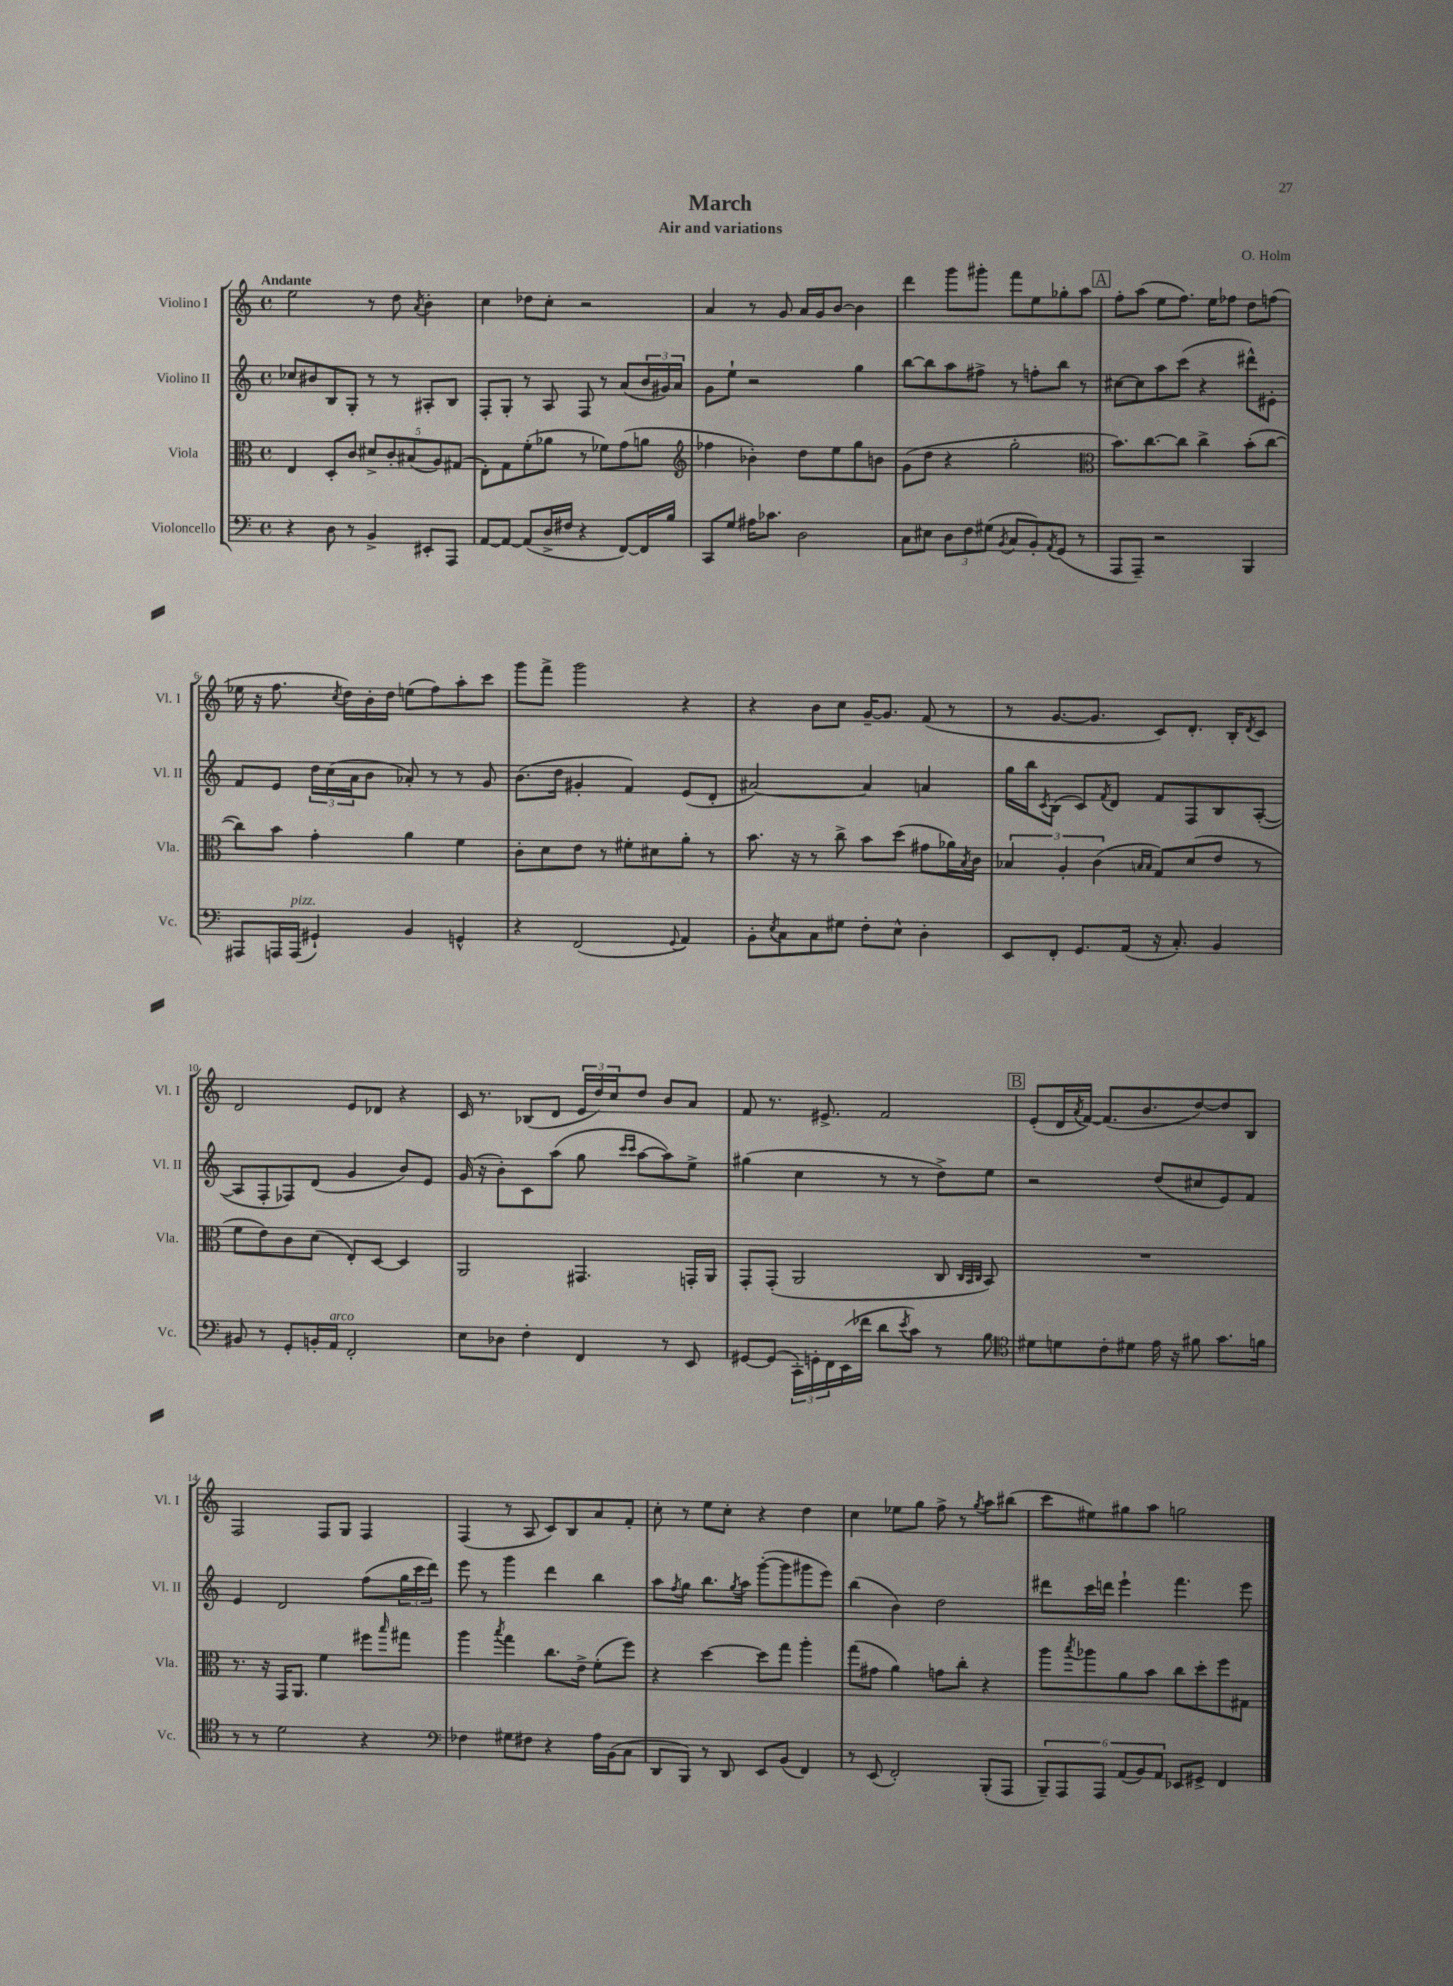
\header { title = "March" composer = "O. Holm" subtitle = "Air and variations" }
<<
\new StaffGroup <<
\new Staff = "s0" \with { instrumentName = "Violino I" shortInstrumentName = "Vl. I" } {
    \clef treble \key c \major \defaultTimeSignature \time 4/4 \tempo "Andante"
    e''2 r8 d''8 \acciaccatura { a'8 } b'4-. |
    c''4 des''8 c''8-. r2 |
    a'4 r8 g'8 a'16 g'16 b'8~ b'4 |
    d'''4 g'''8 gis'''8-. f'''8 e''8 ges''8-. a''8 |
    \mark \markup { \box "A" } f''8-. a''8( e''8 f''8.) e''16 fes''8 d''8 f''8( |
    ees''16 r16 f''8. \acciaccatura { c''8 } d''16) b'16-. d''16 e''8( f''8) a''8-. c'''8 |
    g'''8 f'''8-> g'''2 r4 |
    r4 b'8 c''8 g'16~-- g'8. f'8( r8 |
    r8 g'8.~ g'8. c'8) d'8.-. b16-. \acciaccatura { d'8 } c'8 |
    d'2 e'8 des'8 r4 |
    c'16 r8. bes8( d'8 \tuplet 3/2 { e'16 d''16) c''16 } d''8 b'8 a'8 |
    f'8 r8. eis'8.-> f'2 |
    \mark \markup { \box "B" } e'8-.( d'16 \acciaccatura { a'8 } f'16~) f'8.( b'8. d''8~) d''8 b8 |
    f2 f8 g8 f4 |
    f4( r8 a8 c'8) b8 a'8 f'8-. |
    c''8-. r8 e''8 c''8-. r4 d''4 |
    c''4 ees''8 g''8 f''8-> r8 \acciaccatura { g''8 } a''8 bis''8( |
    c'''8 eis''8) gis''8 a''8 g''2 \bar "|." |
}
\new Staff = "s1" \with { instrumentName = "Violino II" shortInstrumentName = "Vl. II" } {
    \clef treble \key c \major \defaultTimeSignature \time 4/4
    ces''8 bis'8 b8 g8-. r8 r8 ais8-. b8 |
    f8-. g8-. r8 a8 f8 r8 a'8( \tuplet 3/2 { b'16 gis'16) a'16 } |
    g'8 e''8-! r2 g''4 |
    b''8~ b''8 a''8 fis''8-> r8 f''8-. b''8 r8 |
    \mark \markup { \box "A" } cis''8~ cis''8 a''8 c'''8( r4 dis'''8-^) eis'8-. |
    f'8 e'8 \tuplet 3/2 { d''16 c''16( a'16 } b'8 aes'8-.) r8 r8 g'8 |
    b'8.( d''16 gis'4-. f'4) e'8( d'8-. |
    ais'2~) ais'4 a'4 |
    g''16 b''16 \acciaccatura { c'8 } b8( c'8) \acciaccatura { f'8 } d'8 f'8 f8 b8 a8~-.( |
    a8 f8-. fes8) d'8( g'4 b'8) e'8 |
    g'16( r16 b'8-.) c'8 a''8( g''8 \grace { c'''16 c'''16 } a''8~ a''8) e''8-> |
    gis''4( c''4 r8 r8 d''8->) e''8 |
    \mark \markup { \box "B" } r2 d''8( cis''8 e'8) f'8 |
    e'4 d'2 f''8( \tuplet 3/2 { g''16 c'''16 d'''16) } |
    e'''8 r8 g'''4 d'''4 b''4 |
    a''8 \acciaccatura { f''8 } g''8 b''8. \acciaccatura { g''8 } a''16 g'''8~-.( g'''8 gis'''8 e'''8) |
    b''4( b'4) d''2 |
    dis'''8 c'''16 d'''16 e'''4-! f'''4. e'''8 \bar "|." |
}
\new Staff = "s2" \with { instrumentName = "Viola" shortInstrumentName = "Vla." } {
    \clef alto \key c \major \defaultTimeSignature \time 4/4
    e4 d8-. c'8 \tuplet 5/4 { dis'8-> c'8-. bis8( a8) gis8( } |
    e8-.) g8 f'8-.( aes'8 r8 fes'8) g'8( a'8 |
    \clef treble fes''4 bes'4-.) d''8 e''8 g''8 b'8 |
    g'8( d''8 r4 g''2-. |
    \mark \markup { \box "A" } \clef alto b'8.) c''8.~ c''8 c''4-> b'8-.( c''8~ |
    c''8) b'8 g'4-. a'4 f'4 |
    c'8-. d'8 e'8 r8 fis'8-. dis'8 a'8-. r8 |
    b'8. r16 r8 c''8-> b'8 d''8( gis'8 aes'16) \acciaccatura { b8 } c'16 |
    \tuplet 3/2 { bes4 a4-. c'4( } \grace { b16 b16 } g8) d'8( e'8 r8 |
    f'8 e'8) c'8 d'8( e8-.) d8~ d4 |
    a,2 gis,4. g,16-. a,16 |
    g,8-. g,8-.( a,2 c8 \grace { c32 b,32 c32 } b,8) |
    \mark \markup { \box "B" } R1 |
    r8. r16 g,16 a,8. f'4 fis''8 \grace { b''16 } gis''8 |
    a''4 \acciaccatura { b''8 } g''4 c''8. e'16-> f'8-.( f''8) |
    r4 d''4~ d''8 g''8 a''4-. |
    g''8( gis'8 a'4) g'8 c''8-. r4 |
    a''8 \acciaccatura { b''8 } aes''8 a'8 b'8 c''8 d''8-. f''8 gis8 \bar "|." |
}
\new Staff = "s3" \with { instrumentName = "Violoncello" shortInstrumentName = "Vc." } {
    \clef bass \key c \major \defaultTimeSignature \time 4/4
    r4 d8 r8 b,4-> eis,8-. a,,8 |
    a,8~ a,8~ a,8( d16-> fis16 r4 f,8~) f,16 b16 |
    c,8 g8 ais16 ces'8. d2 |
    c8 eis8 \tuplet 3/2 { d8 f8 gis8( } \acciaccatura { b,8 } c8 b,8-.) \acciaccatura { a,8 } g,8( r8 |
    \mark \markup { \box "A" } a,,8 a,,8--) r2 b,,4 |
    ais,,8 a,,16 a,,16^\markup { \italic "pizz." }( gis,4-!) b,4 g,4-^ |
    r4 f,2( \appoggiatura { g,8 } a,4) |
    b,8-. \acciaccatura { e8 } c8 c8 gis8 f8-. e8-^ d4-. |
    e,8 f,8-. g,8. a,16( r16 c8.-.) b,4 |
    bis,8 r8 g,8-. b,16-. a,16^\markup { \italic "arco" } f,2-. |
    e8 des8 f4-. f,4 r8 e,8 |
    gis,8~ gis,8( \tuplet 3/2 { c,16-.) g,16-. f,16 } e,16( fes'16 d'8 \acciaccatura { e'8 } c'8) r8 b8 |
    \mark \markup { \box "B" } \clef tenor dis'8 d'8 c'8-. dis'8 e'16 r16 fis'8 g'8. f'16 |
    r8 r8 d'2 r4 |
    \clef bass fes4 gis8 fis8 r4 a16 b,16( c8 |
    d,8 b,,8) r8 d,8 e,8 b,8( f,4) |
    r8 e,8( f,2-.) b,,8-.( a,,8 |
    \tuplet 6/4 { b,,8--) a,,8 a,,8 a,8( b,8) a,8 } ees,8 gis,8-> f,4 \bar "|." |
}
>>
>>
